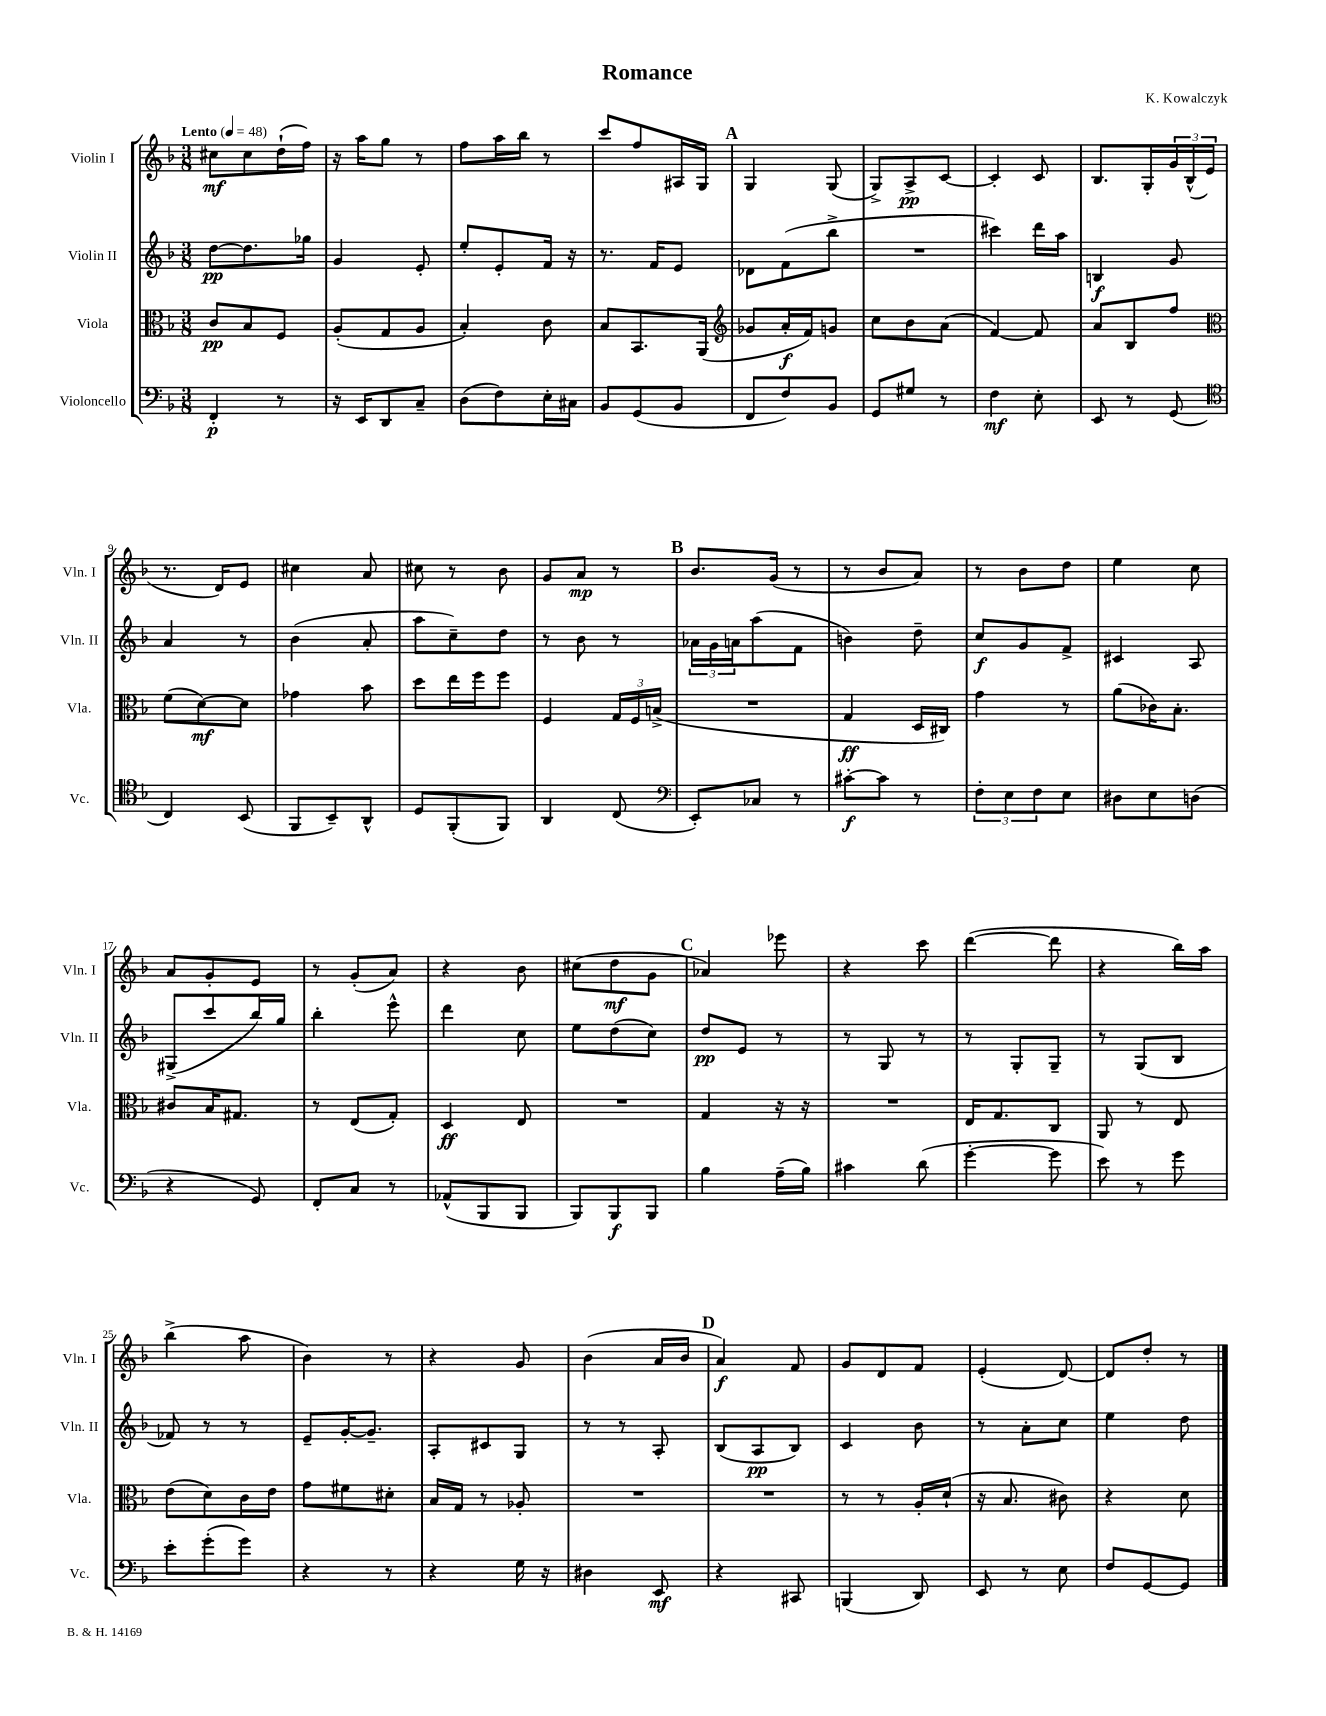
\header { title = "Romance" composer = "K. Kowalczyk" }
<<
\new StaffGroup <<
\new Staff = "s0" \with { instrumentName = "Violin I" shortInstrumentName = "Vln. I" } {
    \clef treble \key f \major \numericTimeSignature \time 3/8 \tempo "Lento" 4 = 48
    cis''8\mf cis''8 d''16-!( f''16) |
    r16 a''16 g''8 r8 |
    f''8 a''16 bes''16 r8 |
    c'''8 f''8 ais16 g16 |
    \mark \markup { \bold "A" } g4 g8( |
    g8->) a8->\pp c'8~ |
    c'4-. c'8 |
    bes8. g16-. \tuplet 3/2 { g'16 bes16-^( e'16 } |
    r8. d'16) e'8 |
    cis''4 a'8 |
    cis''8 r8 bes'8 |
    g'8 a'8\mp r8 |
    \mark \markup { \bold "B" } bes'8. g'16( r8 |
    r8 bes'8 a'8) |
    r8 bes'8 d''8 |
    e''4 c''8 |
    a'8 g'8-. e'8 |
    r8 g'8-.( a'8) |
    r4 bes'8 |
    cis''8( d''8\mf g'8 |
    \mark \markup { \bold "C" } aes'4) ees'''8 |
    r4 c'''8 |
    d'''4~( d'''8 |
    r4 bes''16) a''16 |
    bes''4->( a''8 |
    bes'4) r8 |
    r4 g'8 |
    bes'4( a'16 bes'16 |
    \mark \markup { \bold "D" } a'4\f) f'8 |
    g'8 d'8 f'8 |
    e'4-.( d'8~) |
    d'8 d''8-. r8 \bar "|." |
}
\new Staff = "s1" \with { instrumentName = "Violin II" shortInstrumentName = "Vln. II" } {
    \clef treble \key f \major \numericTimeSignature \time 3/8
    d''8~\pp d''8. ges''16 |
    g'4 e'8-. |
    e''8-. e'8-. f'16 r16 |
    r8. f'16 e'8 |
    \mark \markup { \bold "A" } des'8 f'8( bes''8-> |
    R4. |
    cis'''4) d'''16 a''16 |
    b4\f g'8 |
    a'4 r8 |
    bes'4( a'8-. |
    a''8 c''8--) d''8 |
    r8 bes'8 r8 |
    \mark \markup { \bold "B" } \tuplet 3/2 { aes'16 g'16 a'16 } a''8( f'8 |
    b'4) d''8-- |
    c''8\f g'8 f'8-> |
    cis'4 a8 |
    gis8->( c'''8 bes''16) g''16 |
    bes''4-. e'''8-^ |
    d'''4 c''8 |
    e''8 d''8( c''8) |
    \mark \markup { \bold "C" } d''8\pp e'8 r8 |
    r8 g8 r8 |
    r8 g8-. g8-- |
    r8 g8( bes8 |
    fes'8) r8 r8 |
    e'8-- g'16~-. g'8.-- |
    a8-. cis'8 g8 |
    r8 r8 a8-. |
    \mark \markup { \bold "D" } bes8( a8\pp bes8) |
    c'4 bes'8 |
    r8 a'8-. c''8 |
    e''4 d''8 \bar "|." |
}
\new Staff = "s2" \with { instrumentName = "Viola" shortInstrumentName = "Vla." } {
    \clef alto \key f \major \numericTimeSignature \time 3/8
    c'8\pp bes8 f8 |
    a8-.( g8 a8 |
    bes4-.) c'8 |
    bes8 bes,8. a,16( |
    \mark \markup { \bold "A" } \clef treble ges'8 a'16-.\f f'16) g'8 |
    c''8 bes'8 a'8( |
    f'4~) f'8 |
    a'8 bes8 f''8 |
    \clef alto f'8( d'8~\mf) d'8 |
    ges'4 bes'8 |
    d''8 e''16 f''16 f''8 |
    f4 \tuplet 3/2 { g16 f16 b16->( } |
    \mark \markup { \bold "B" } R4. |
    g4\ff d16 cis16) |
    g'4 r8 |
    a'8( ces'16) bes8.-. |
    cis'8 bes16 gis8. |
    r8 e8( g8-.) |
    d4\ff e8 |
    R4. |
    \mark \markup { \bold "C" } g4 r16 r16 |
    R4. |
    e16 g8. c8 |
    a,8 r8 e8 |
    e'8( d'8) c'16 e'16 |
    g'8 fis'8 dis'8-. |
    bes16 g16 r8 aes8-. |
    R4. |
    \mark \markup { \bold "D" } R4. |
    r8 r8 a16-. d'16-!( |
    r16 bes8. cis'8) |
    r4 d'8 \bar "|." |
}
\new Staff = "s3" \with { instrumentName = "Violoncello" shortInstrumentName = "Vc." } {
    \clef bass \key f \major \numericTimeSignature \time 3/8
    f,4-.\p r8 |
    r16 e,16 d,8 c8-- |
    d8( f8) e16-. cis16 |
    bes,8 g,8( bes,8 |
    \mark \markup { \bold "A" } f,8 f8) bes,8 |
    g,8 gis8 r8 |
    f4\mf e8-. |
    e,8 r8 g,8( |
    \clef tenor c4) bes,8( |
    f,8 bes,8--) a,8-^ |
    d8 f,8-.( f,8) |
    a,4 c8( |
    \mark \markup { \bold "B" } \clef bass e,8-.) ces8 r8 |
    cis'8~-.\f cis'8 r8 |
    \tuplet 3/2 { f8-. e8 f8 } e8 |
    dis8 e8 d8( |
    r4 g,8) |
    f,8-. c8 r8 |
    aes,8-^( bes,,8 bes,,8 |
    bes,,8) bes,,8\f bes,,8 |
    \mark \markup { \bold "C" } bes4 a16--( bes16) |
    cis'4 d'8( |
    g'4~-. g'8 |
    e'8) r8 g'8 |
    e'8-. g'8-.( g'8) |
    r4 r8 |
    r4 g16 r16 |
    dis4 e,8\mf |
    \mark \markup { \bold "D" } r4 cis,8 |
    b,,4( d,8) |
    e,8 r8 e8 |
    f8 g,8~ g,8 \bar "|." |
}
>>
>>
